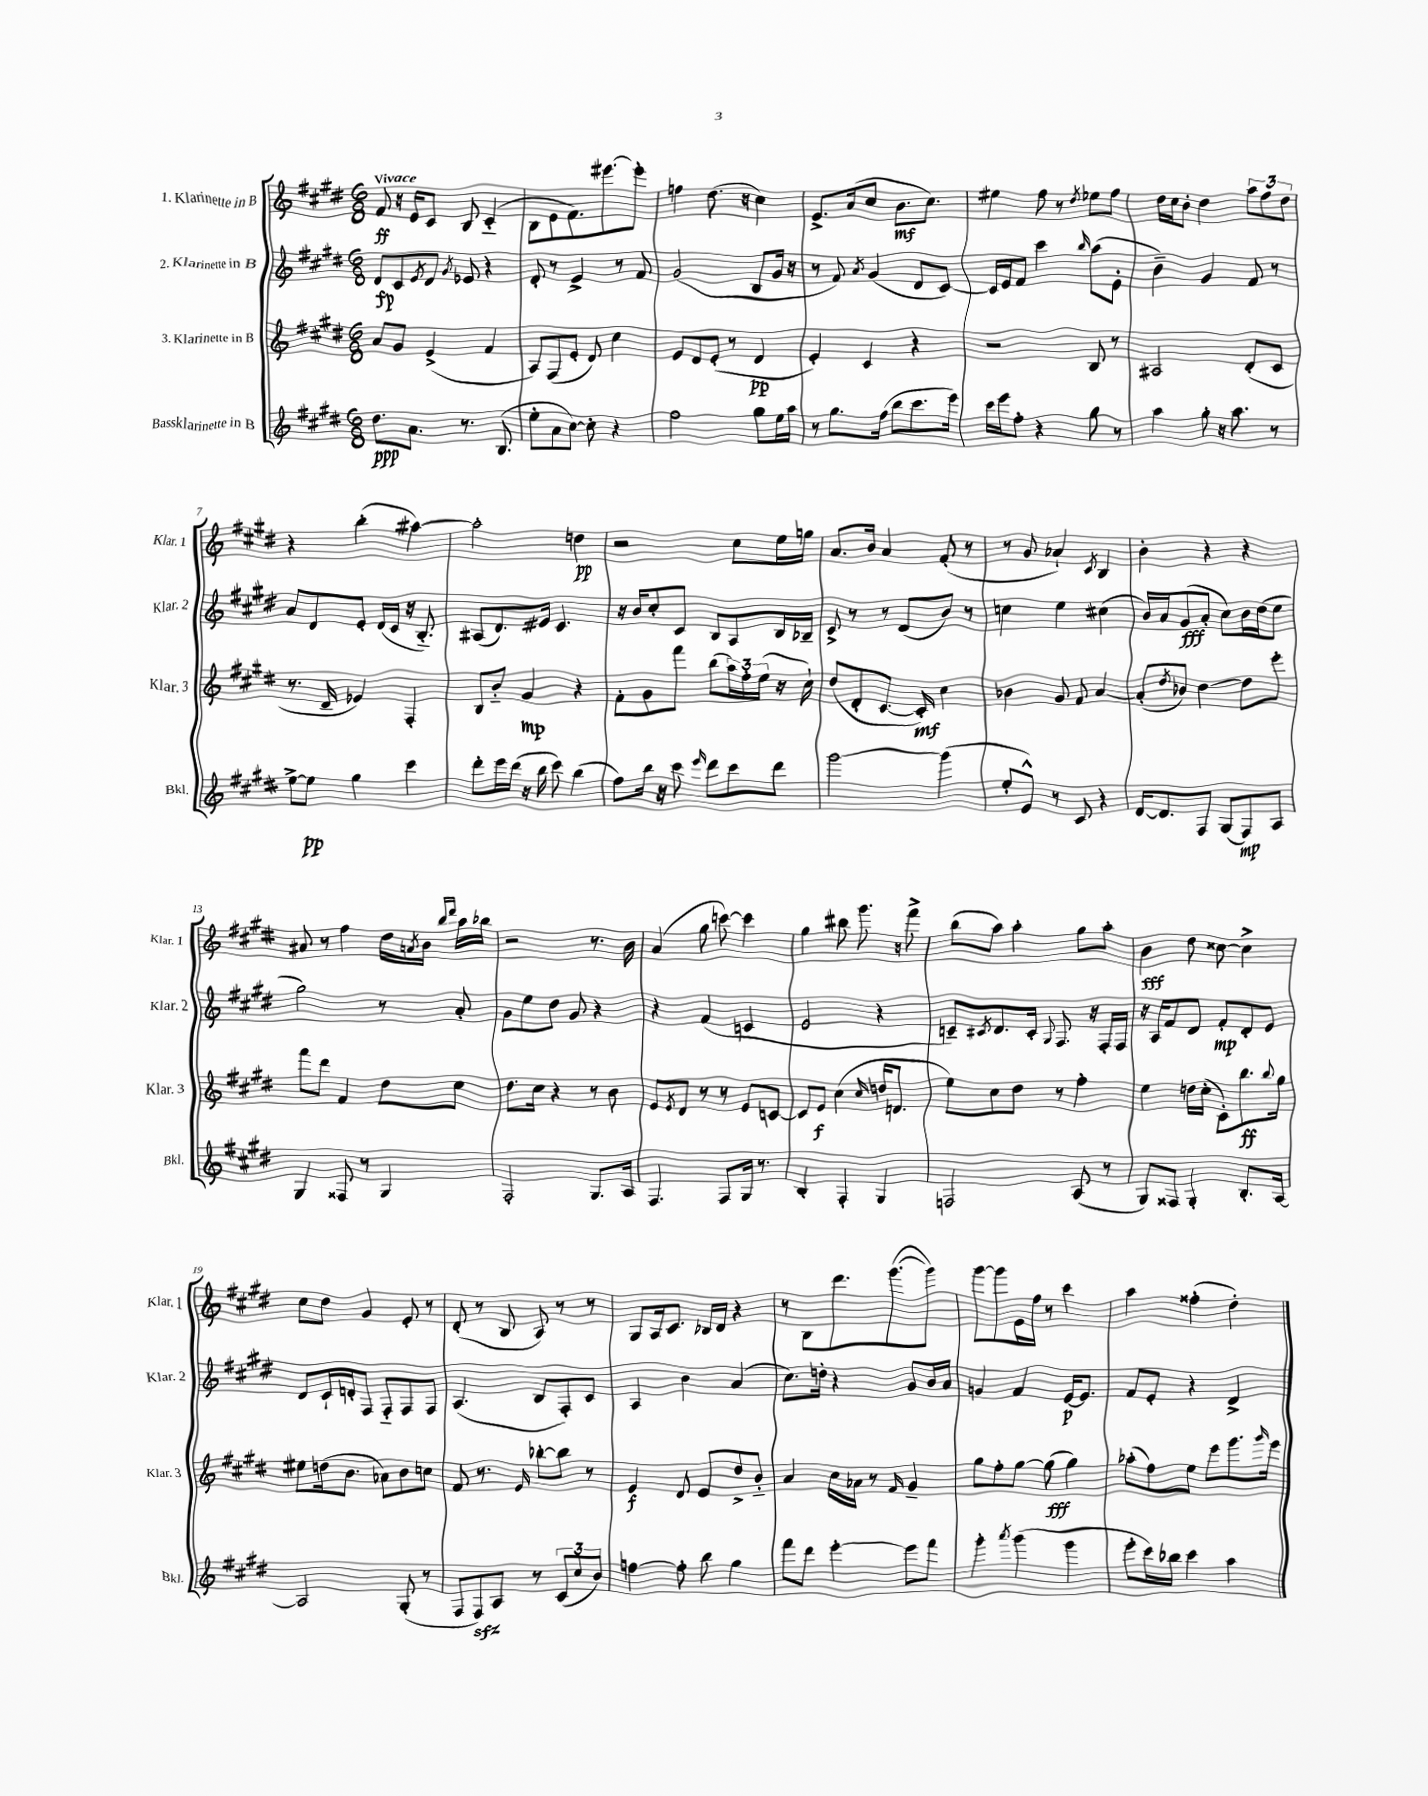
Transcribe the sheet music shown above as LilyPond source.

<<
\new StaffGroup <<
\new Staff = "s0" \with { instrumentName = "1. Klarinette in B" shortInstrumentName = "Klar. 1" } {
    \clef treble \key e \major \numericTimeSignature \time 6/8 \tempo "Vivace"
    fis'8\ff r16 e'16 cis'8 b8 cis'4-_( |
    b8 e'8 fis'8.) eis'''8.~ eis'''8-. |
    f''4 dis''8.( r16 cis''4) |
    e'8.-> a'16( cis''8 b'8.\mf cis''8.) |
    eis''4 fis''8 r8 \acciaccatura { dis''8 } ees''8 fis''8 |
    dis''16 cis''16 b'8-. dis''4 \tuplet 3/2 { a''8 fis''8 dis''8 } |
    r4 b''4-.( ais''4~) |
    ais''2-. d''4\pp |
    r2 cis''8 e''16 g''16 |
    a'8. b'16 a'4 fis'8-.( r8 |
    r8 gis'8 aes'4-!) \acciaccatura { cis'8 } b4 |
    b'4-. r4 r4 |
    ais'8 r8 fis''4 dis''16 \acciaccatura { a'8 } b'16 \grace { b''16 dis'''16 } a''16 bes''16 |
    r2 r8. b'16 |
    a'4( gis''8 c'''8~) c'''4 |
    gis''4 bis''8 gis'''8. r16 fis'''8-> |
    b''8( a''8) a''4-. gis''8 a''8-. |
    b'4\fff dis''8 cisis''8~ cisis''4-> |
    cis''8 dis''8 gis'4 e'8-. r8 |
    dis'8-.( r8 b8 a8) r8 r8 |
    gis8 a16 cis'8. bes16 dis'16 r4 |
    r8 b8 dis'''8. gis'''8.~( gis'''8) |
    gis'''8~ gis'''8 e'16 fis''16 r8 cis'''4 |
    a''4 fisis''4-.( dis''4-.) \bar "|." |
}
\new Staff = "s1" \with { instrumentName = "2. Klarinette in B" shortInstrumentName = "Klar. 2" } {
    \clef treble \key e \major \numericTimeSignature \time 6/8
    dis'8\fp cis'8 \acciaccatura { e'8 } dis'8 \acciaccatura { gis'8 } ees'8 r4 |
    dis'8-. r8 e'4-> r8 fis'8 |
    gis'2( b8 gis'16 r16 |
    r8 fis'8) \acciaccatura { a'8 } gis'4( dis'8 cis'8~) |
    cis'16 e'16 fis'8 cis'''4 \grace { b''16 } a''8( e'8-. |
    b'4--) gis'4 fis'8 r8 |
    a'8 dis'8 e'8-. dis'16( cis'16 r16 b8.-_) |
    ais8( dis'8.) eis'16 cis'4. |
    r16 b'16 cis''8-. cis'8 b8 a8 b16 bes16-- |
    cis'8-> r8 r8 dis'8( b'8) r8 |
    c''4 e''4 cis''4( |
    b'16) a'16 gis'8\fff( a'8-. cis''8) b'16 dis''16( e''8 |
    gis''2) r8 a'8-. |
    gis'8 e''8 dis''8 gis'8 r4 |
    r4 fis'4( c'4 |
    e'2 r4 |
    c'8--) \acciaccatura { cis'8 } dis'8. cis'16-. \appoggiatura { gis8 } fis8. r16 fis16-. fis16 |
    r16 a16 fis'8 dis'8 fis'8-.\mp dis'8-. e'8 |
    dis'8 cis'16-! d'16-. fis8 fis8-_ fis8 fis8 |
    a4.( b8 fis8-.) cis'8 |
    a4 b'4 a'4( |
    cis''8.) d''16-. r4 gis'8 b'16 a'16 |
    g'4 fis'4 e'16~\p e'8. |
    fis'8 e'8-. r4 dis'4-> \bar "|." |
}
\new Staff = "s2" \with { instrumentName = "3. Klarinette in B" shortInstrumentName = "Klar. 3" } {
    \clef treble \key e \major \numericTimeSignature \time 6/8
    a'8 gis'8 e'4->( fis'4 |
    a8) fis8( e'8-. dis'8) cis''4 |
    e'8 dis'8 e'8-.( r8 dis'4\pp |
    e'4-.) cis'4 r4 |
    r2 b8 r8 |
    ais2 dis'8-.( cis'8 |
    r8. dis'16-- ees'4) fis4-. |
    b8 b'8-_ gis'4\mp r4 |
    fis'8-. gis'8 fis'''8 b''8( \tuplet 3/2 { a''16) fis''16-. e''16( } r16 cis''16-!) |
    dis''8( dis'8-. cis'8.~ cis'16-.\mf) cis''4 |
    bes'4 gis'8 fis'8 a'4~ |
    a'8-.( \acciaccatura { dis''8 } bes'8) dis''4~ dis''8 e'''8-. |
    fis'''8 dis'''8 fis'4 dis''8 cis''8 |
    dis''8. cis''16 r4 r8 b'8 |
    e'8 \acciaccatura { e'8 } dis'8 r8 r8 e'8 c'8~ |
    c'8 e'8\f cis''4( \grace { cis''16 } d''16 d'8. |
    e''8) cis''8 dis''8 r8 fis''4-. |
    e''4 d''16 cis''16-.( cis'8-.) b''8.\ff \appoggiatura { b''8 } gis''16 |
    eis''8 d''16( b'8. aes'8) b'8 c''8 |
    fis'8 r8. e'16 bes''8~-. bes''8 r8 |
    e'4\f dis'8 e'8 dis''8-> b'8-_ |
    a'4 cis''16 aes'16 r8 \grace { fis'16 } gis'4-- |
    gis''8 fis''8-. gis''8~ gis''8\fff( gis''4) |
    aes''8-.( fis''8) e''8 e'''8 gis'''8. \grace { gis'''16 } e'''16 \bar "|." |
}
\new Staff = "s3" \with { instrumentName = "Bassklarinette in B" shortInstrumentName = "Bkl." } {
    \clef treble \key e \major \numericTimeSignature \time 6/8
    dis''8.\ppp a'8. r8. b8.( |
    e''8-. a'8 cis''8~) cis''8-. r4 |
    fis''2 gis''8 e''16 a''16 |
    r8 gis''8. fis''16( b''8 cis'''8. e'''16) |
    cis'''16 e'''16 fis''8-. r4 gis''8 r8 |
    a''4 gis''8-. r16 a''8. r8 |
    e''8~-> e''8\pp gis''4 cis'''4 |
    dis'''8-. e'''16 dis'''16( r16 b''16 cis'''8) b''4( |
    fis''8) b''16 r16 cis'''8 \grace { e'''16 } dis'''8 cis'''8 dis'''8 |
    gis'''2~ gis'''4( |
    e''8-. e'8-^) r8 cis'8 r4 |
    dis'16~ dis'8. fis8 gis8( fis8\mp) a8 |
    gis4 fisis8 r8 gis4 |
    fis2-. gis8. a16 |
    fis4. fis8 gis16 r8. |
    b4-. fis4-. gis4 |
    f2 a8( r8 |
    gis8) fisis8 gis4-. b8.-. a16~ |
    a2 gis8-.( r8 |
    fis8 fis8\sfz) a8 r8 \tuplet 3/2 { cis'8( cis''8 b'8) } |
    f''4~ f''8-. b''8 gis''4 |
    fis'''8 dis'''8 e'''4~-. e'''8 fis'''8 |
    gis'''4-. \acciaccatura { a'''8 } gis'''4( gis'''4 |
    e'''8-. cis'''16) bes''16 cis'''4 a''4 \bar "|." |
}
>>
>>
